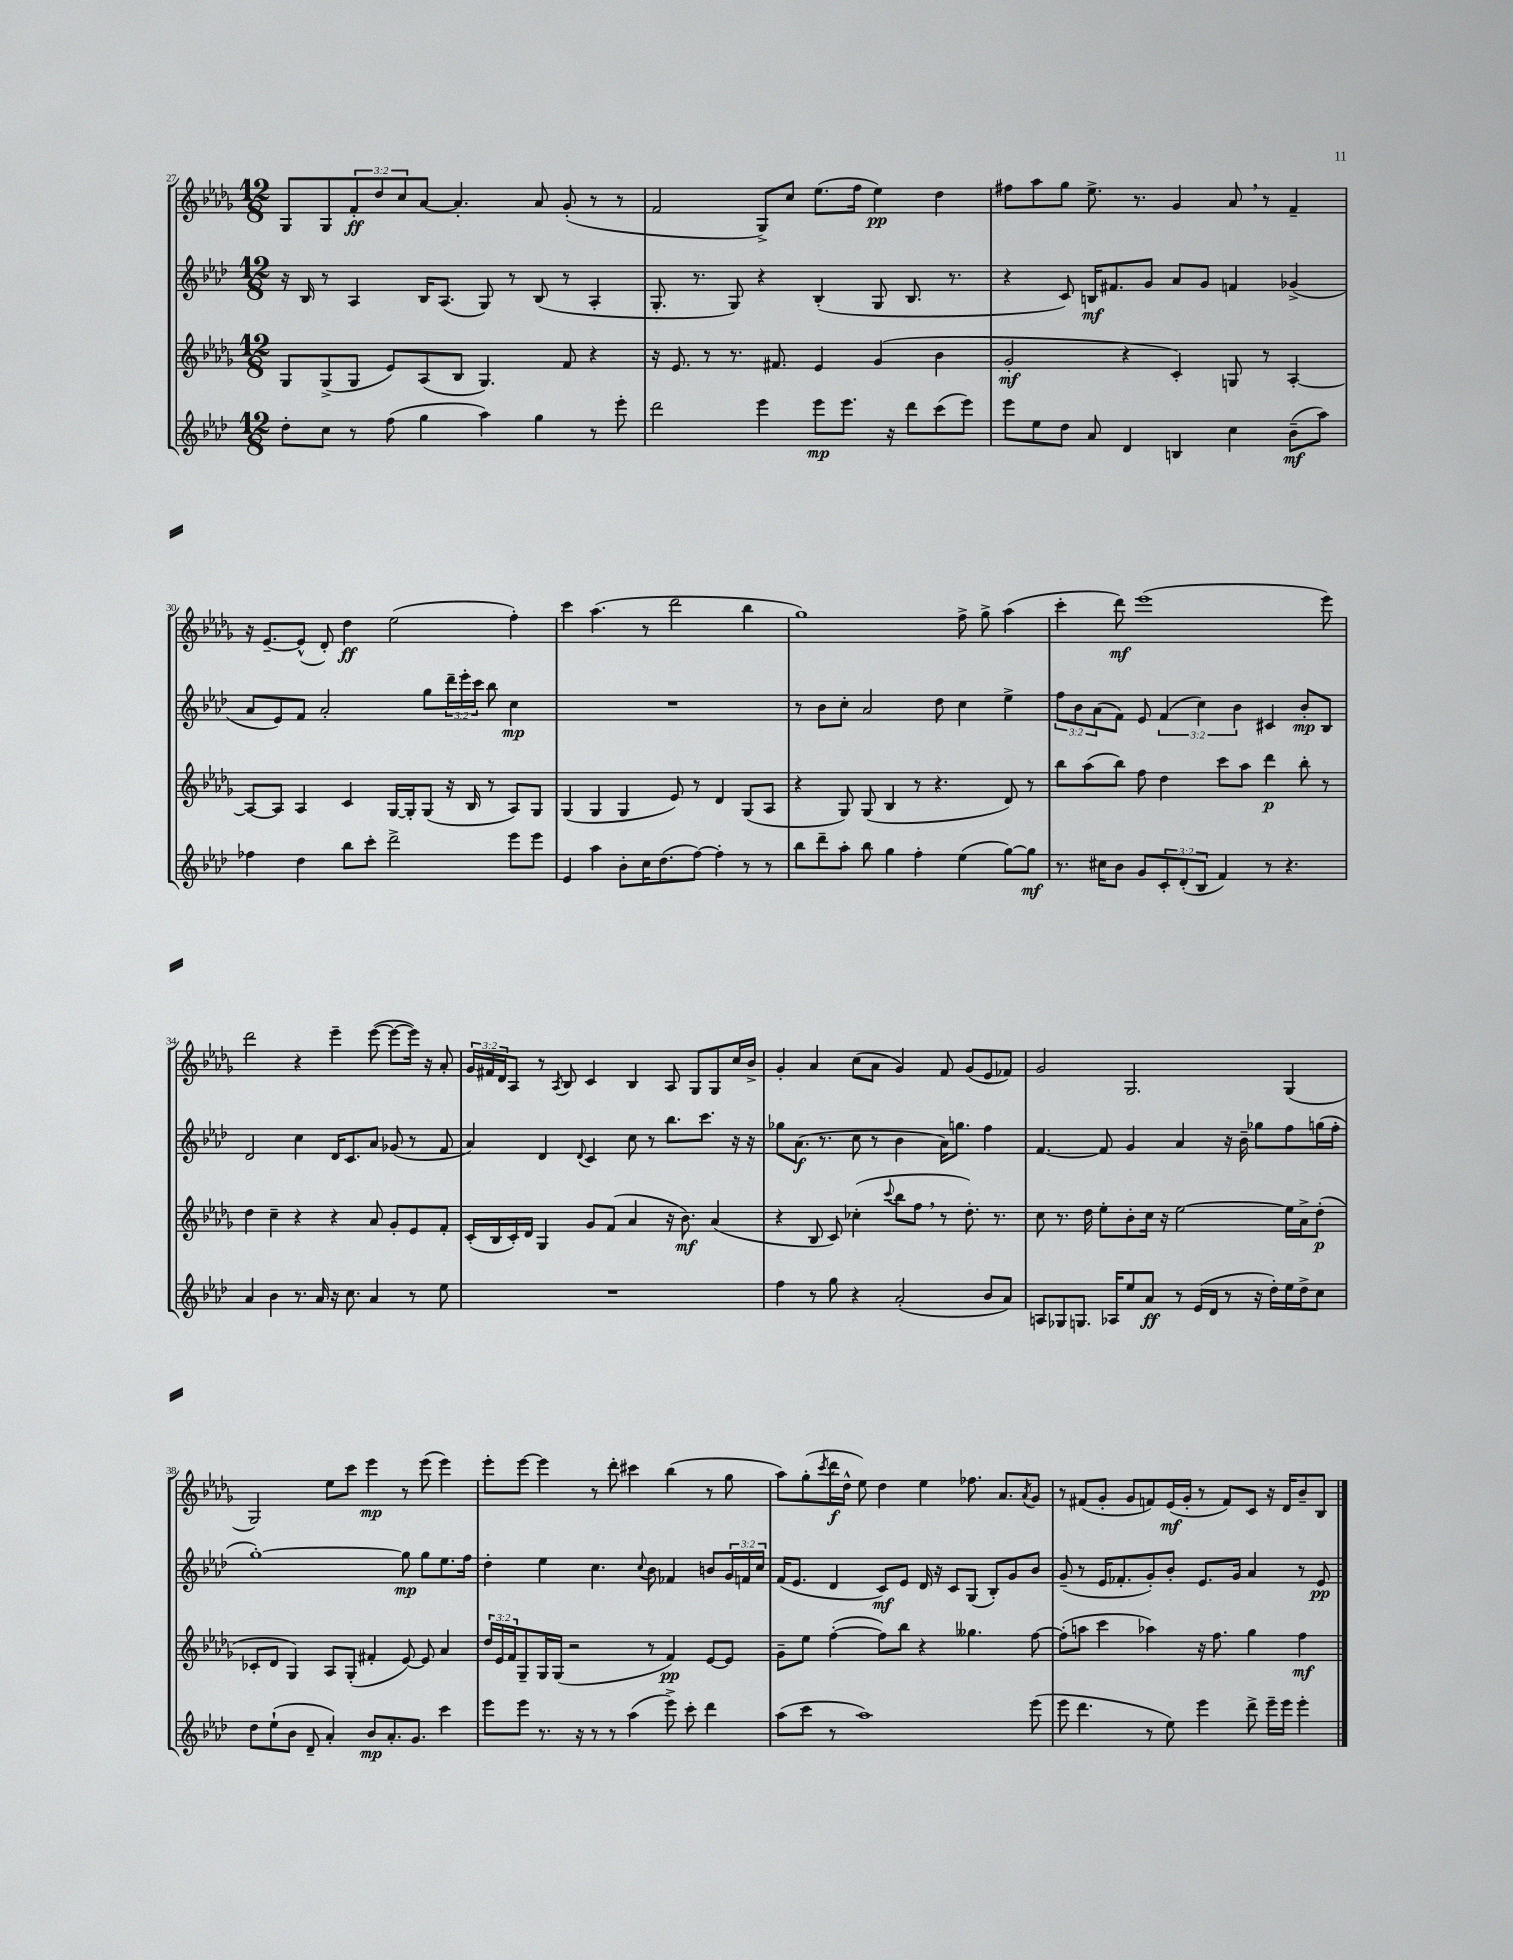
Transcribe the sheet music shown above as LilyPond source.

<<
\new StaffGroup <<
\new Staff = "s0" {
    \clef treble \key des \major \numericTimeSignature \time 12/8 \override Staff.TupletNumber.text = #tuplet-number::calc-fraction-text
    ges8 ges8 \tuplet 3/2 { f'8-.\ff des''8 c''8 } aes'8~ aes'4.-. aes'8 ges'8-.( r8 r8 |
    f'2 ges8->) c''8 ees''8.( f''16 ees''4\pp) des''4 |
    fis''8 aes''8 ges''8 ees''8.-> r8. ges'4 aes'8 \breathe r8 f'4-- |
    r16 ees'8.~-- ees'8-^( des'8-.) des''4\ff ees''2( f''4-.) |
    c'''4 aes''4.( r8 des'''2 bes''4 |
    ges''1) f''8-> ges''8-> aes''4( |
    c'''4-. des'''8\mf) ees'''1( ees'''8) |
    des'''2 r4 ees'''4-- ees'''8~( ees'''8~ ees'''16) r16 aes'8-. |
    \tuplet 3/2 { ges'16 fis'16 des'16 } aes8 r8 \acciaccatura { aes8 } bes8 c'4 bes4 aes8 ges8 ges8 c''16 bes'16-> |
    ges'4-. aes'4 c''8( aes'8 ges'4) f'8 ges'8( ees'8 fes'8) |
    ges'2 ges2. ges4( |
    ges2) ees''8 c'''8 ees'''4\mp r8 ees'''8( ees'''4) |
    ees'''8-. ees'''8~ ees'''4 r8 des'''8-. cis'''4 bes''4( r8 ges''8 |
    aes''8) ges''8-.( \acciaccatura { c'''8 } des'''16\f des''16-^ ees''8) des''4 ees''4 fes''8. aes'8. \acciaccatura { aes'8 } ges'8 |
    r8 fis'8( ges'8-. ges'8 f'8) ees'16\mf( ges'16-. r8 f'8) c'8 r16 des'16 bes'8-- bes8 \bar "|." |
}
\new Staff = "s1" {
    \clef treble \key aes \major \numericTimeSignature \time 12/8 \override Staff.TupletNumber.text = #tuplet-number::calc-fraction-text
    r16 bes16 r8 aes4 bes16 aes8.( g8) r8 bes8( r8 aes4-. |
    g8.-. r8. g8) r4 bes4-.( g8 bes8. r8. |
    r4 c'8) b16\mf fis'8. g'8 aes'8 g'8 f'4 ges'4->( |
    aes'8 ees'8) f'8 aes'2-. g''8 \tuplet 3/2 { des'''16-- ees'''16-. c'''16 } bes''8 c''4\mp |
    R1. |
    r8 bes'8 c''8-. aes'2 des''8 c''4 ees''4-> |
    \tuplet 3/2 { f''8 bes'8 aes'8( } f'8) ees'8 \tuplet 3/2 { f'4( c''4) bes'4 } cis'4 bes'8-.\mp bes8 |
    des'2 c''4 des'16 c'8. aes'8 ges'8( r8 f'8 |
    aes'4) des'4 \appoggiatura { des'8 } c'4 c''8 r8 bes''8. c'''8. r16 r16 |
    ges''8 aes'8.\f( r8. c''8 r8 bes'4 aes'16) g''8. f''4 |
    f'4.~ f'8 g'4 aes'4 r16 bes'16-- ges''8 f''8 g''16( f''16-. |
    g''1~-.) g''8\mp g''8 ees''8. f''16 |
    des''4-. ees''4 c''4. \appoggiatura { c''8 } bes'8 fes'4 b'8 \tuplet 3/2 { g'16 f'16 c''16 } |
    f'16( ees'8. des'4 c'8\mf) ees'8 des'16 r16 c'8 g8( bes8-.) g'8 bes'8 |
    g'8--( r8 ees'16 fes'8.-. g'8-.) bes'8-. ees'8. g'16 aes'4 r8 ees'8\pp \bar "|." |
}
\new Staff = "s2" {
    \clef treble \key des \major \numericTimeSignature \time 12/8 \override Staff.TupletNumber.text = #tuplet-number::calc-fraction-text
    ges8 ges8->( ges8 ees'8) aes8( bes8 ges4.) f'8 r4 |
    r16 ees'8. r8 r8. fis'8. ees'4 ges'4( bes'4 |
    ges'2-.\mf r4 c'4-.) g8 r8 aes4~-. |
    aes8~ aes8 aes4 c'4 ges16~ ges16-. ges8( r16 bes16 r8 aes8) ges8 |
    ges4( ges4 ges4 ees'8) r8 des'4 ges8( aes8 |
    r4 ges8) ges8( bes4 r8 r4. des'8) r8 |
    bes''8 aes''8( bes''8) f''8 des''4 c'''8 aes''8 des'''4\p bes''8-. r8 |
    des''4 c''4-- r4 r4 aes'8 ges'8-. ees'8 f'8-. |
    c'16-.( bes16 c'16-.) des'16 ges4 ges'8 f'8( aes'4 r16 bes'8.\mf) aes'4( |
    r4 bes8 c'8) ces''4-.( \appoggiatura { c'''8 } bes''8 f''8 \breathe r8 des''8.-.) r8. |
    c''8 r8. des''16 ees''8-. bes'8-. c''16 r16 ees''2~ ees''16 aes'16-> des''8-.\p( |
    ces'8-. des'8 ges4) aes8 ges8-.( fis'4-. ees'8~) ees'8 aes'4 |
    \tuplet 3/2 { des''16 ees'16 f'16 } ges8-- ges16 ges16( r2 r8 f'4\pp) ees'8~ ees'8 |
    ges'8-- ees''8 f''4~-.( f''8) bes''8 r4 geses''4. f''8~ |
    f''8-.( a''8 c'''4 aes''4) r16 f''8. ges''4 f''4\mf \bar "|." |
}
\new Staff = "s3" {
    \clef treble \key aes \major \numericTimeSignature \time 12/8 \override Staff.TupletNumber.text = #tuplet-number::calc-fraction-text
    des''8-. c''8 r8 f''8( g''4 aes''4) g''4 r8 ees'''8-. |
    des'''2 ees'''4 ees'''8\mp ees'''8. r16 des'''8 c'''8( ees'''8) |
    ees'''8 ees''8 des''8 aes'8 des'4 b4 c''4 bes'8--\mf( aes''8) |
    fes''4 des''4 bes''8 c'''8-. des'''2-> ees'''8 ees'''8 |
    ees'4 aes''4 bes'8-. c''16 des''8.( f''8~) f''4-. r8 r8 |
    bes''8 des'''8-- aes''8-. bes''8 g''4 f''4-. ees''4( g''8~) g''8\mf |
    r8. cis''16 bes'8 g'8 \tuplet 3/2 { c'8-. des'8-.( bes8 } f'4) r8 r4. |
    aes'4 bes'4 r8. aes'16 r16 c''8. aes'4 r8 ees''8 |
    R1. |
    f''4 r8 g''8 r4 aes'2-.( bes'8 aes'8) |
    a8 ges8 g8. aes16 ees''8 aes'8\ff r8 ees'16( des'16 r8 r16 des''16-.) ees''16 des''16-> c''8 |
    des''8 ees''8-!( bes'8 des'8-- aes'4-.) bes'8\mp aes'8.-. g'8. c'''4 |
    ees'''8 ees'''8 r8. r16 r8 r8 aes''4( ees'''8->) c'''8-. des'''4 |
    aes''8( c'''8 r8 aes''1) ees'''8( |
    ees'''8 des'''4. r8 ees''8) ees'''4 des'''8-> ees'''16-- ees'''16 ees'''4-. \bar "|." |
}
>>
>>
\layout { \context { \Score currentBarNumber = #27 } }
